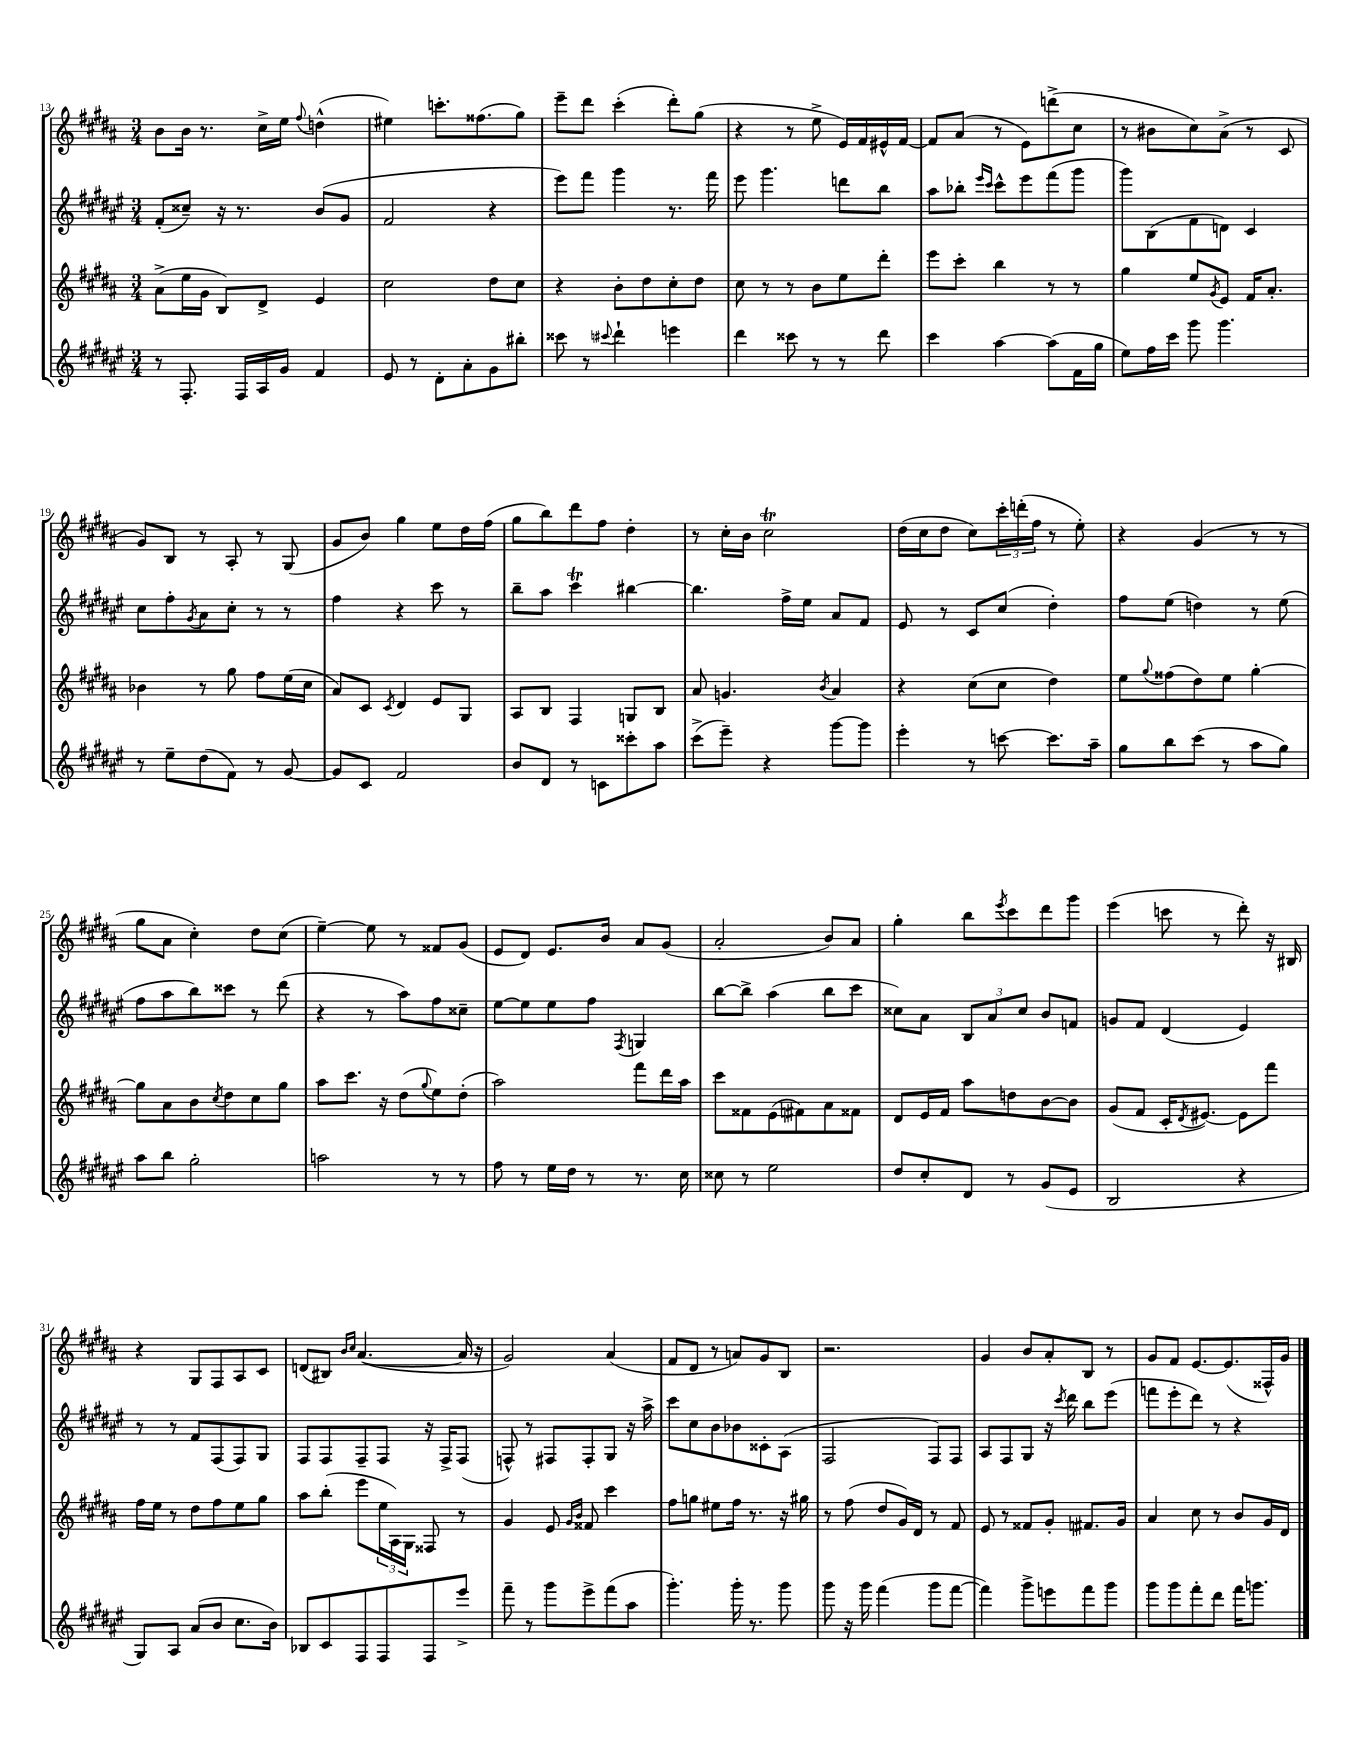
<<
\new StaffGroup <<
\new Staff = "s0" {
    \clef treble \key b \major \numericTimeSignature \time 3/4
    b'8 b'16 r8. cis''16-> e''16 \appoggiatura { fis''8 } d''4-^( |
    eis''4) c'''8.-. fisis''8.( gis''8) |
    e'''8-- dis'''8 cis'''4-.( dis'''8-.) gis''8( |
    r4 r8 e''8-> e'16) fis'16 eis'16-^ fis'16~ |
    fis'8 ais'8( r8 e'8) d'''8->( cis''8 |
    r8 bis'8 cis''8) ais'8->( r8 cis'8 |
    gis'8) b8 r8 ais8-. r8 gis8( |
    gis'8 b'8) gis''4 e''8 dis''16 fis''16( |
    gis''8 b''8) dis'''8 fis''8 dis''4-. |
    r8 cis''16-. b'16 cis''2\trill |
    dis''16( cis''16 dis''8 cis''8) \tuplet 3/2 { cis'''16-. d'''16-.( fis''16 } r8 e''8-.) |
    r4 gis'4( r8 r8 |
    gis''8 ais'8 cis''4-.) dis''8 cis''8( |
    e''4~--) e''8 r8 fisis'8 gis'8( |
    e'8 dis'8) e'8. b'16 ais'8 gis'8( |
    ais'2-. b'8) ais'8 |
    gis''4-. b''8 \acciaccatura { e'''8 } cis'''8 dis'''8 gis'''8 |
    e'''4( c'''8 r8 dis'''8-.) r16 bis16 |
    r4 gis8 fis8 ais8 cis'8 |
    d'8( bis8) \grace { b'16 cis''16 } ais'4.~( ais'16 r16 |
    gis'2) ais'4( |
    fis'8 dis'8 r8 a'8) gis'8 b8 |
    r2. |
    gis'4 b'8 ais'8-. b8 r8 |
    gis'8 fis'8 e'8.~ e'8.( fisis16-^) gis'16 \bar "|." |
}
\new Staff = "s1" {
    \clef treble \key fis \major \numericTimeSignature \time 3/4
    fis'8-.( cisis''8--) r16 r8. b'8( gis'8 |
    fis'2 r4 |
    eis'''8) fis'''8 gis'''4 r8. fis'''16 |
    eis'''8 gis'''4. d'''8 b''8 |
    ais''8 bes''8-. \grace { eis'''16 cis'''16 } cis'''8-^ eis'''8 fis'''8( gis'''8 |
    gis'''8) b8( fis'8 d'8) cis'4 |
    cis''8 fis''8-. \acciaccatura { gis'8 } ais'8 cis''8-. r8 r8 |
    fis''4 r4 cis'''8 r8 |
    b''8-- ais''8 cis'''4\trill bis''4~ |
    bis''4. fis''16-> eis''16 ais'8 fis'8 |
    eis'8 r8 cis'8 cis''8( dis''4-.) |
    fis''8 eis''8( d''4) r8 eis''8( |
    fis''8 ais''8 b''8) cisis'''8 r8 dis'''8( |
    r4 r8 ais''8) fis''8 cisis''8-- |
    eis''8~ eis''8 eis''8 fis''8 \acciaccatura { fis8 } g4 |
    b''8~ b''8-> ais''4( b''8 cis'''8 |
    cisis''8) ais'8 \tuplet 3/2 { b8 ais'8 cisis''8 } b'8 f'8 |
    g'8 fis'8 dis'4( eis'4) |
    r8 r8 fis'8 fis8( fis8) gis8 |
    fis8 fis8 fis8-- fis8 r16 fis16-> fis8( |
    f8-^) r8 fis8 fis8-. gis8 r16 ais''16-> |
    cis'''8 cis''8 b'8 bes'8 cisis'8-. ais8( |
    fis2 fis8) fis8 |
    ais8 fis8 gis8 r16 \acciaccatura { cis'''8 } dis'''16 b''8 eis'''8( |
    f'''8 eis'''8-. dis'''8) r8 r4 \bar "|." |
}
\new Staff = "s2" {
    \clef treble \key b \major \numericTimeSignature \time 3/4
    ais'8->( e''16 gis'16 b8) dis'8-> e'4 |
    cis''2 dis''8 cis''8 |
    r4 b'8-. dis''8 cis''8-. dis''8 |
    cis''8 r8 r8 b'8 e''8 dis'''8-. |
    e'''8 cis'''8-. b''4 r8 r8 |
    gis''4 e''8 \acciaccatura { gis'8 } e'8 fis'16 ais'8.-. |
    bes'4 r8 gis''8 fis''8 e''16( cis''16 |
    ais'8) cis'8 \acciaccatura { cis'8 } dis'4 e'8 gis8 |
    ais8 b8 fis4 g8 b8 |
    ais'8 g'4. \acciaccatura { b'8 } ais'4 |
    r4 cis''8( cis''8 dis''4) |
    e''8 \appoggiatura { gis''8 } fisis''8( dis''8) e''8 gis''4~-. |
    gis''8 ais'8 b'8 \acciaccatura { cis''8 } dis''8 cis''8 gis''8 |
    ais''8 cis'''8. r16 dis''8( \appoggiatura { gis''8 } e''8) dis''8-.( |
    ais''2) fis'''8 dis'''16 ais''16 |
    cis'''8 fisis'8 e'8( fis'8) ais'8 fisis'8 |
    dis'8 e'16 fis'16 ais''8 d''8 b'8~ b'8 |
    gis'8( fis'8 cis'16-. \acciaccatura { dis'8 } eis'8.~) eis'8 fis'''8 |
    fis''16 e''16 r8 dis''8 fis''8 e''8 gis''8 |
    ais''8 b''8-.( e'''8 \tuplet 3/2 { e''16 ais16) gis16 } fisis8 r8 |
    gis'4 e'8 \grace { gis'16 b'16 } fisis'8 cis'''4 |
    fis''8 g''8 eis''8 fis''16 r8. r16 gis''16 |
    r8 fis''8( dis''8 gis'16) dis'16 r8 fis'8 |
    e'8 r8 fisis'8 gis'8-. fis'8. gis'16 |
    ais'4 cis''8 r8 b'8 gis'16 dis'16 \bar "|." |
}
\new Staff = "s3" {
    \clef treble \key fis \major \numericTimeSignature \time 3/4
    r8 fis8.-. fis16 ais16 gis'16 fis'4 |
    eis'8 r8 dis'8-. ais'8-. gis'8 bis''8-. |
    cisis'''8 r8 \appoggiatura { cis'''8 } dis'''4-! e'''4 |
    dis'''4 cisis'''8 r8 r8 dis'''8 |
    cis'''4 ais''4~ ais''8( fis'16 gis''16 |
    eis''8) fis''16 cis'''16 gis'''8 gis'''4. |
    r8 eis''8-- dis''8( fis'8) r8 gis'8~ |
    gis'8 cis'8 fis'2 |
    b'8 dis'8 r8 c'8 cisis'''8-. ais''8 |
    cis'''8->( eis'''8--) r4 gis'''8~ gis'''8 |
    eis'''4-. r8 c'''8~ c'''8. ais''16-- |
    gis''8 b''8 cis'''8( r8 ais''8 gis''8) |
    ais''8 b''8 gis''2-. |
    a''2 r8 r8 |
    fis''8 r8 eis''16 dis''16 r8 r8. cis''16 |
    cisis''8 r8 eis''2 |
    dis''8 cis''8-. dis'8 r8 gis'8( eis'8 |
    b2 r4 |
    gis8) ais8 ais'8( b'8 cis''8. b'16) |
    bes8 cis'8 fis8 fis8 fis8 eis'''8-> |
    fis'''8-- r8 gis'''8 eis'''8-> fis'''8( ais''8 |
    gis'''4.-.) gis'''16-. r8. gis'''8 |
    gis'''8 r16 gis'''16 fis'''4( gis'''8 fis'''8~ |
    fis'''4) gis'''8-> e'''8 fis'''8 gis'''8 |
    gis'''8 gis'''8 fis'''8-. dis'''8 fis'''16 g'''8. \bar "|." |
}
>>
>>
\layout { \context { \Score currentBarNumber = #13 } }
